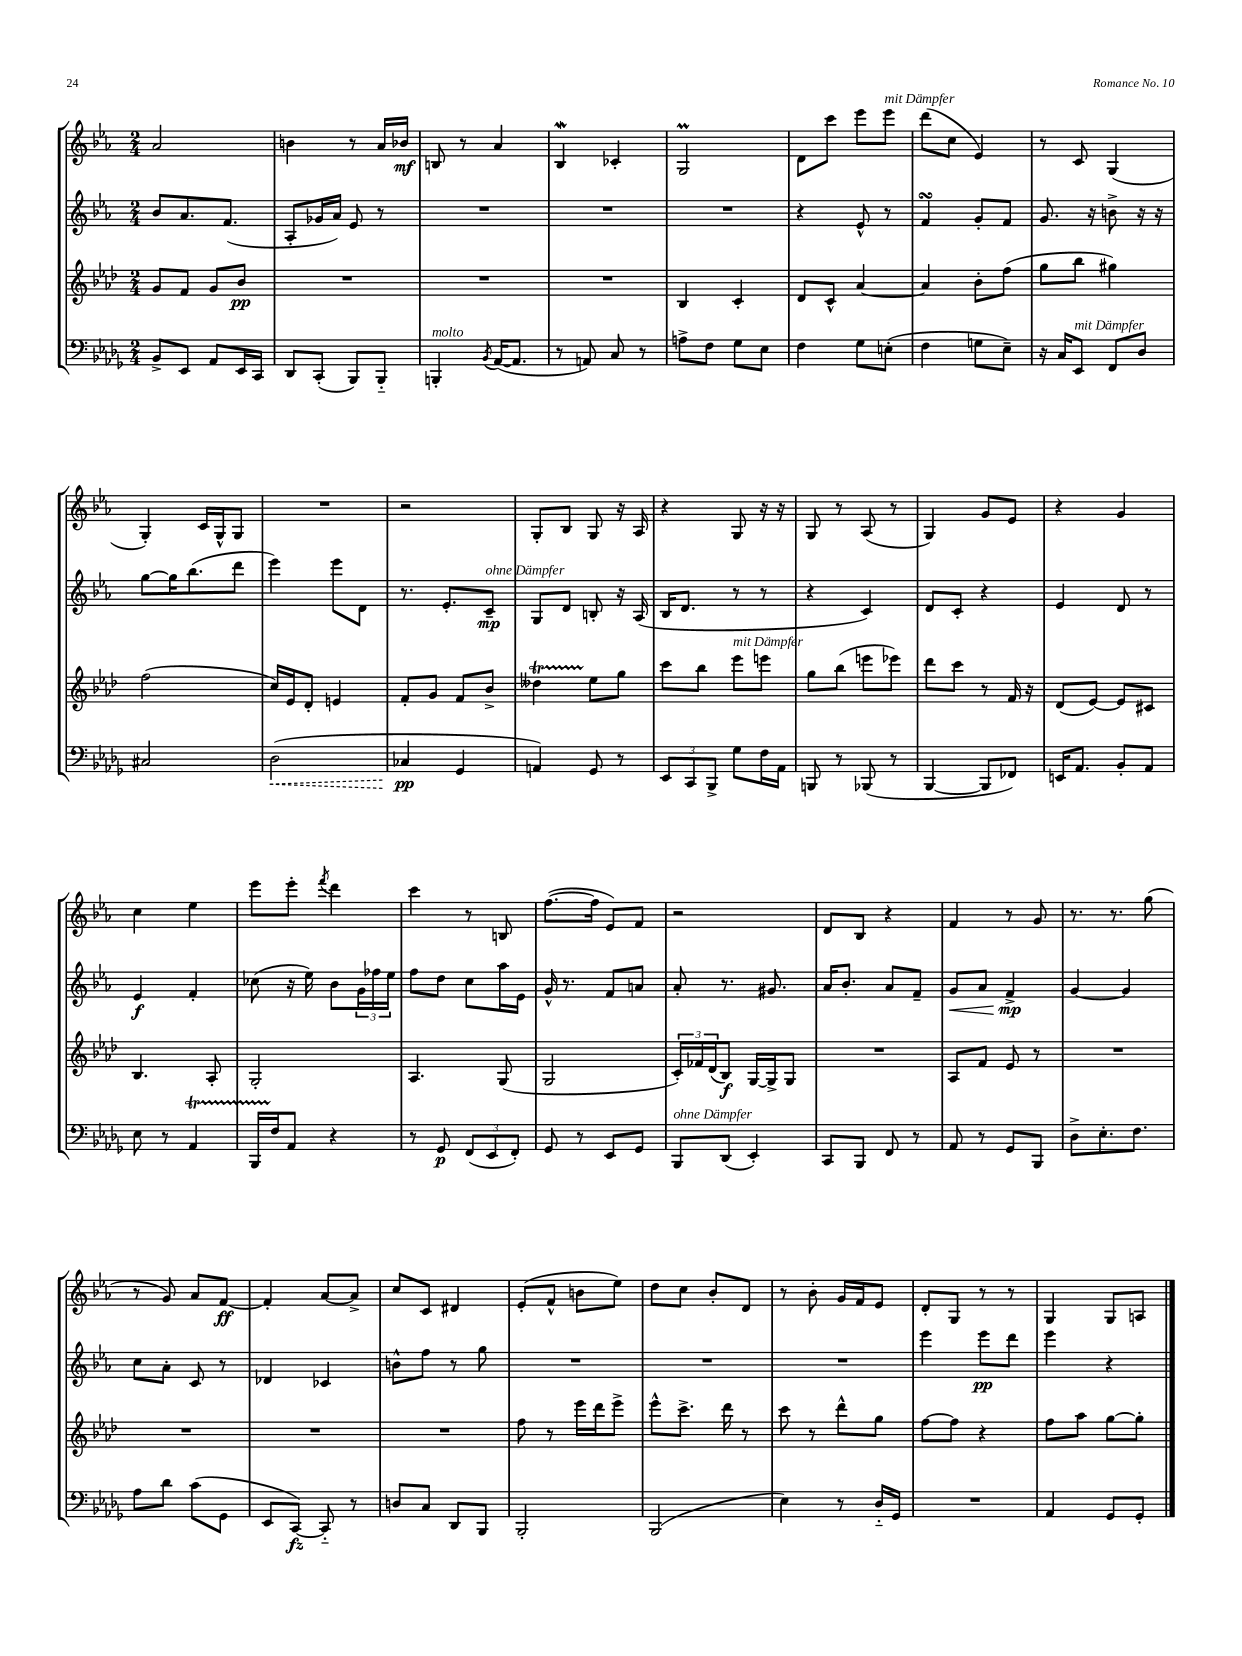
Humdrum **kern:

**kern	**kern	**kern	**kern
*staff4	*staff3	*staff2	*staff1
*clefF4	*clefG2	*clefG2	*clefG2
*k[b-e-a-d-g-]	*k[b-e-a-d-]	*k[b-e-a-]	*k[b-e-a-]
*M2/4	*M2/4	*M2/4	*M2/4
8BB-^	8g	8b-	2a-
8EE-	8f	8.a-	.
8AA-	8g	.	.
.	.	(8.f	.
16EE-	8b-	.	.
16CC	.	.	.
=	=	=	=
8DD-	2r	8A-'	4b
(8CC'	.	16g-	.
.	.	16a-)	.
8BBB-)	.	8e-	8r
8BBB-'~	.	8r	16a-
.	.	.	16b-
=	=	=	=
4BBB'	2r	2r	8B
.	.	.	8r
8qBB-	.	.	.
([16AA-	.	.	4a-
8.AA-]	.	.	.
=	=	=	=
8r	2r	2r	4B-
8AA)	.	.	.
8C	.	.	4c-'
8r	.	.	.
=	=	=	=
8A^	4B-	2r	2G
8F	.	.	.
8G-	4c'	.	.
8E-	.	.	.
=	=	=	=
4F	8d-	4r	8d
.	8c^^	.	8ccc
8G-	[4a-	8e-^^	8eee-
(8E'	.	8r	8eee-
=	=	=	=
4F	4a-]	4f	(8ddd
.	.	.	8cc
8G	8b-'	8g'	4e-)
8E-~)	(8ff	8f	.
=	=	=	=
16r	8gg	8.g	8r
16C	.	.	.
8EE-	8bb-	.	8c
.	.	16r	.
8FF	4gg#)	8b^	(4G
8D-	.	16r	.
.	.	16r	.
=	=	=	=
2C#	(2ff	[8gg	4G')
.	.	16gg]	.
.	.	(8.bb-	.
.	.	.	16c
.	.	.	16G^^
.	.	8ddd	8G
=	=	=	=
(2D-	16cc)	4eee-)	2r
.	16e-	.	.
.	8d-'	.	.
.	4e	8eee-	.
.	.	8d	.
=	=	=	=
4C-	8f'	8.r	2r
.	8g	.	.
.	.	8.e-'	.
4GG-	8f	.	.
.	8b-^	8c~	.
=	=	=	=
4AA)	4dd--	8G	8G'
.	.	8d	8B-
8GG-	8ee-	8B'	8G
8r	8gg	16r	16r
.	.	(16A-	16A-
=	=	=	=
12EE-	8ccc	16B-	4r
.	.	8.d	.
12CC	.	.	.
.	8bb-	.	.
12BBB-^	.	.	.
8G-	8eee-	8r	8G
16F	8eee	8r	16r
16AA-	.	.	16r
=	=	=	=
8BBB	8gg	4r	8G
8r	(8bb-	.	8r
(8BBB-	8eee	4c)	(8A-
8r	8eee-)	.	8r
=	=	=	=
[4BBB-	8ddd-	8d	4G)
.	8ccc	8c'	.
8BBB-]	8r	4r	8g
8FF-)	16f	.	8e-
.	16r	.	.
=	=	=	=
16EE	(8d-	4e-	4r
8.AA-	.	.	.
.	[8e-)	.	.
8BB-'	8e-]	8d	4g
8AA-	8c#	8r	.
=	=	=	=
8E-	4.B-	4e-	4cc
8r	.	.	.
4AA-	.	4f'	4ee-
.	8A-'	.	.
=	=	=	=
16BBB-	2G'	(8cc-	8eee-
16F	.	.	.
8AA-	.	16r	8eee-'
.	.	16ee-)	.
.	.	.	8qfff
4r	.	8b-	4ddd
.	.	24g	.
.	.	24ff-	.
.	.	24ee-	.
=	=	=	=
8r	4.A-	8ff	4ccc
8GG-	.	8dd	.
(12FF	.	8cc	8r
12EE-	.	.	.
.	(8G	16aa-	8B
12FF')	.	.	.
.	.	16e-	.
=	=	=	=
8GG-	2G	16g^^	([8.ff
.	.	8.r	.
8r	.	.	.
.	.	.	16ff]
8EE-	.	8f	8e-)
8GG-	.	8a	8f
=	=	=	=
8BBB-	24c')	8a-'	2r
.	24f-	.	.
.	(24d-	.	.
(8DD-	8B-)	8.r	.
4EE-')	[16G	.	.
.	16G^]	8.g#	.
.	8G	.	.
=	=	=	=
8CC	2r	16a-	8d
.	.	8.b-'	.
8BBB-	.	.	8B-
8FF	.	8a-	4r
8r	.	8f~	.
=	=	=	=
8AA-	8A-	8g	4f
8r	8f	8a-	.
8GG-	8e-	4f^	8r
8BBB-	8r	.	8g
=	=	=	=
8D-^	2r	[4g	8.r
8.E-'	.	.	.
.	.	.	8.r
.	.	4g]	.
8.F	.	.	.
.	.	.	(8gg
=	=	=	=
8A-	2r	8cc	8r
8d-	.	8a-'	8g)
(8c	.	8c	8a-
8GG-	.	8r	[8f
=	=	=	=
8EE-	2r	4d-	4f']
[8CC)	.	.	.
8CC'~]	.	4c-	[8a-
8r	.	.	8a-^]
=	=	=	=
8D	2r	8b^^	8cc
8C	.	8ff	8c
8DD-	.	8r	4d#
8BBB-	.	8gg	.
=	=	=	=
2BBB-'	8ff	2r	(8e-'
.	8r	.	8f^^
.	16eee-	.	8b
.	16ddd-	.	.
.	8eee-^	.	8ee-)
=	=	=	=
(2BBB-	8eee-^^	2r	8dd
.	8.ccc^	.	8cc
.	.	.	8b-'
.	16ddd-	.	.
.	8r	.	8d
=	=	=	=
4E-)	8ccc	2r	8r
.	8r	.	8b-'
8r	8ddd-^^	.	16g
.	.	.	16f
16D-'~	8gg	.	8e-
16GG-	.	.	.
=	=	=	=
2r	[8ff	4eee-	8d'
.	8ff]	.	8G
.	4r	8eee-	8r
.	.	8ddd	8r
=	=	=	=
4AA-	8ff	4eee-	4G
.	8aa-	.	.
8GG-	[8gg	4r	8G
8GG-'	8gg']	.	8A
==	==	==	==
*-	*-	*-	*-
